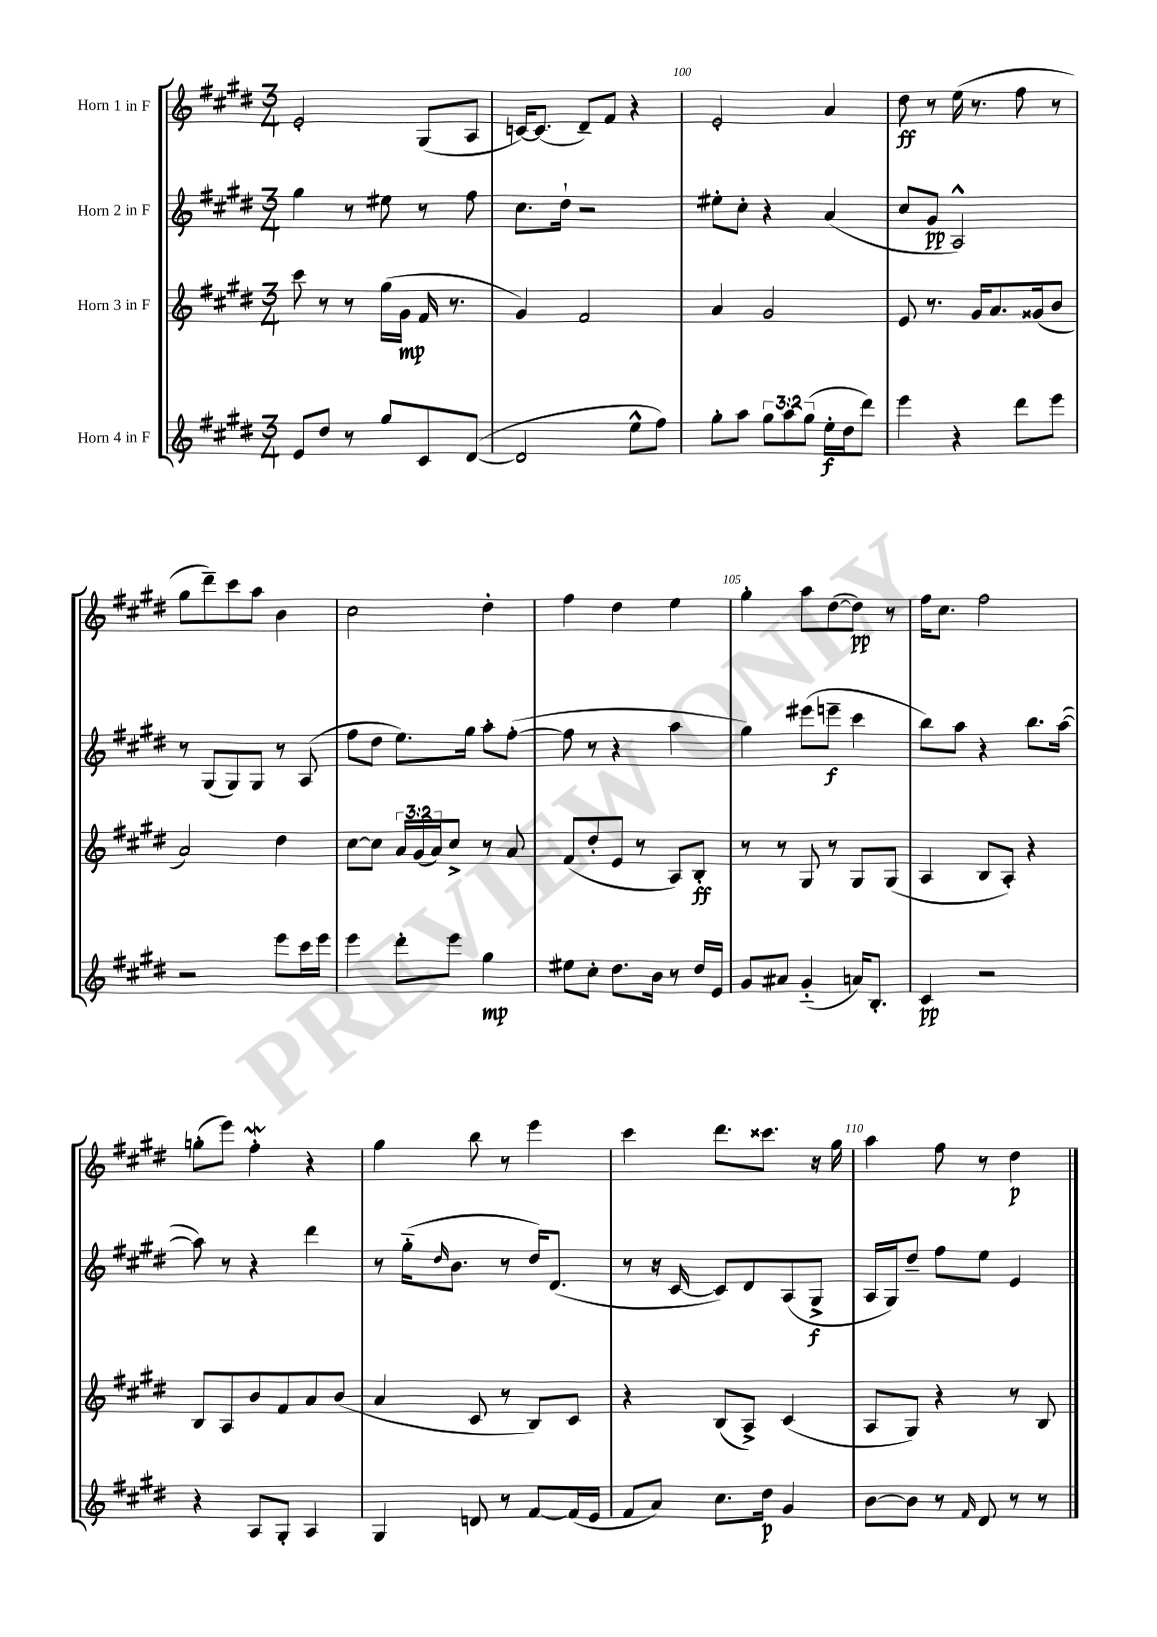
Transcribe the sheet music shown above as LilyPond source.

<<
\new StaffGroup <<
\new Staff = "s0" \with { instrumentName = "Horn 1 in F" } {
    \clef treble \key e \major \numericTimeSignature \time 3/4
    e'2-. gis8( a8 |
    c'16~) c'8.( dis'8--) fis'8 r4 |
    e'2-. a'4 |
    dis''8\ff r8 e''16( r8. fis''8 r8 |
    gis''8 dis'''8--) cis'''8 a''8 b'4 |
    cis''2 dis''4-. |
    fis''4 dis''4 e''4 |
    gis''4-. a''8 dis''8~( dis''8\pp) r8 |
    fis''16 cis''8. fis''2 |
    g''8-.( e'''8) fis''4-.\mordent r4 |
    gis''4 b''8 r8 e'''4 |
    cis'''4 dis'''8. cisis'''8. r16 gis''16 |
    a''4 fis''8 r8 dis''4\p \bar "|." |
}
\new Staff = "s1" \with { instrumentName = "Horn 2 in F" } {
    \clef treble \key e \major \numericTimeSignature \time 3/4
    gis''4 r8 eis''8 r8 fis''8 |
    cis''8. dis''16-! r2 |
    eis''8-. cis''8-. r4 a'4( |
    cis''8 gis'8\pp a2-^) |
    r8 gis8( gis8) gis8 r8 a8( |
    fis''8 dis''8 e''8.) gis''16 a''8-. fis''8~-.( |
    fis''8 r8 r4 a''4 |
    gis''4) eis'''8( e'''8--\f cis'''4 |
    b''8) a''8 r4 b''8. a''16~( |
    a''8) r8 r4 dis'''4 |
    r8 gis''16-_( \grace { dis''16 } b'8. r8 dis''16) dis'8.( |
    r8 r16 cis'16~ cis'8) dis'8 a8( gis8->\f |
    a16 gis16) dis''8-- fis''8 e''8 e'4 \bar "|." |
}
\new Staff = "s2" \with { instrumentName = "Horn 3 in F" } {
    \clef treble \key e \major \numericTimeSignature \time 3/4 \override Staff.TupletNumber.text = #tuplet-number::calc-fraction-text
    cis'''8 r8 r8 gis''16( gis'16\mp fis'16 r8. |
    gis'4) fis'2 |
    a'4 gis'2 |
    e'8 r8. gis'16 a'8. gisis'16( b'8 |
    a'2) dis''4 |
    cis''8~ cis''8 \tuplet 3/2 { a'16 gis'16( a'16) } cis''8-> r8 a'8 |
    fis'8( dis''8-. e'8 r8 a8) b8-.\ff |
    r8 r8 gis8 r8 gis8 gis8( |
    a4 b8 a8-.) r4 |
    b8 a8 b'8 fis'8 a'8 b'8( |
    a'4 cis'8 r8 b8) cis'8 |
    r4 b8( a8->) cis'4( |
    a8 gis8) r4 r8 b8 \bar "|." |
}
\new Staff = "s3" \with { instrumentName = "Horn 4 in F" } {
    \clef treble \key e \major \numericTimeSignature \time 3/4 \override Staff.TupletNumber.text = #tuplet-number::calc-fraction-text
    e'8 dis''8 r8 gis''8 cis'8 dis'8~( |
    dis'2 e''8-^ fis''8) |
    gis''8-. a''8 \tuplet 3/2 { gis''8 a''8 gis''8( } e''16-.\f dis''16 dis'''8) |
    e'''4 r4 dis'''8 e'''8 |
    r2 e'''8 cis'''16 e'''16 |
    e'''4 dis'''8-. e'''8 gis''4\mp |
    eis''8 cis''8-. dis''8. b'16 r8 dis''16 e'16 |
    gis'8 ais'8 gis'4-_( a'16) b8.-. |
    cis'4\pp r2 |
    r4 a8 gis8-. a4 |
    gis4 d'8 r8 fis'8~ fis'16( e'16 |
    fis'8 a'8) cis''8. dis''16\p gis'4 |
    b'8~ b'8 r8 \grace { fis'16 } dis'8 r8 r8 \bar "|." |
}
>>
>>
\layout { \context { \Score currentBarNumber = #98 \override BarNumber.break-visibility = ##(#f #t #t) barNumberVisibility = #(every-nth-bar-number-visible 5) } }
